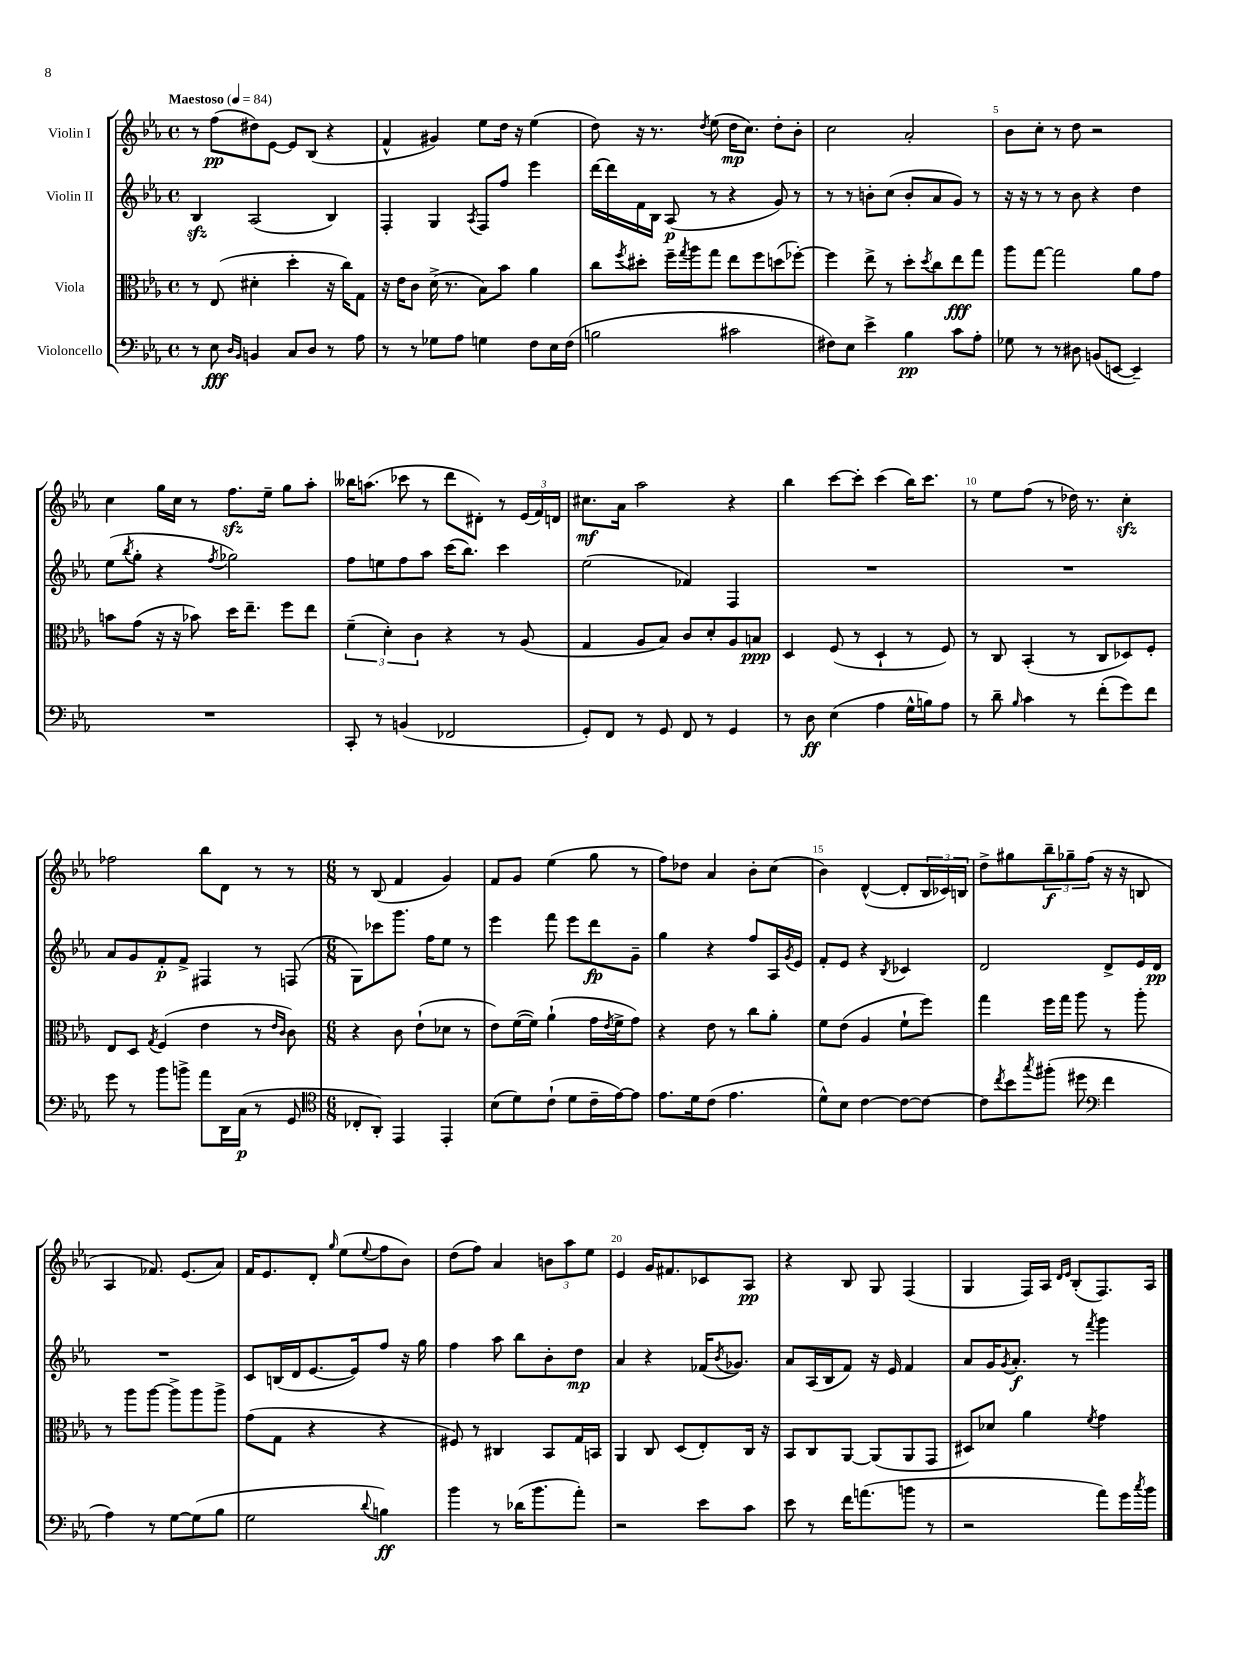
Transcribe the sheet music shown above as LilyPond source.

<<
\new StaffGroup <<
\new Staff = "s0" \with { instrumentName = "Violin I" } {
    \clef treble \key ees \major \defaultTimeSignature \time 4/4 \tempo "Maestoso" 4 = 84
    r8 f''8\pp( dis''8) ees'8~ ees'8 bes8( r4 |
    f'4-^ gis'4) ees''8 d''16 r16 ees''4( |
    d''8) r16 r8. \acciaccatura { d''8 } ees''8( d''16\mp c''8.) d''8-. bes'8-. |
    c''2 aes'2-. |
    bes'8 c''8-. r8 d''8 r2 |
    c''4 g''16 c''16 r8 f''8.\sfz ees''16-- g''8 aes''8-. |
    beses''16 a''8.( ces'''8 r8 d'''8 dis'8-.) r8 \tuplet 3/2 { ees'16( f'16) d'16 } |
    cis''8.\mf aes'16 aes''2 r4 |
    bes''4 c'''8~ c'''8-. c'''4( bes''16) c'''8. |
    r8 ees''8 f''8( r8 des''16) r8. c''4-.\sfz |
    fes''2 bes''8 d'8 r8 r8 |
    \numericTimeSignature \time 6/8 r8 bes8( f'4 g'4) |
    f'8 g'8 ees''4( g''8 r8 |
    f''8) des''8 aes'4 bes'8-. c''8( |
    bes'4) d'4~-^( d'8-. \tuplet 3/2 { bes16 ces'16) b16 } |
    d''8-> gis''8 \tuplet 3/2 { bes''8--\f ges''8-- f''8( } r16 r16 b8 |
    aes4 fes'8.) ees'8.( aes'8) |
    f'16 ees'8. d'8-. \grace { g''16 } ees''8( \appoggiatura { ees''8 } f''8 bes'8) |
    d''8( f''8) aes'4 \tuplet 3/2 { b'8 aes''8 ees''8 } |
    ees'4 g'16 fis'8. ces'8 aes8\pp |
    r4 bes8 g8 f4( |
    g4 f16) aes16 \grace { d'16 ees'16 } bes8-.( f8.) aes16 \bar "|." |
}
\new Staff = "s1" \with { instrumentName = "Violin II" } {
    \clef treble \key ees \major \defaultTimeSignature \time 4/4
    bes4\sfz aes2( bes4) |
    f4-. g4 \acciaccatura { aes8 } f8 f''8 ees'''4 |
    d'''16~ d'''16 f'16 bes16 aes8\p( r8 r4 g'8) r8 |
    r8 r8 b'8-. c''8( b'8-. aes'8 g'8) r8 |
    r16 r16 r8 r8 bes'8 r4 d''4 |
    ees''8( \acciaccatura { bes''8 } g''8-. r4 \acciaccatura { f''8 } ges''2) |
    f''8 e''8 f''8 aes''8 c'''16( bes''8.) c'''4 |
    ees''2( fes'4) f4 |
    R1 |
    R1 |
    aes'8 g'8 f'8-.\p f'8-> fis4 r8 f8( |
    \numericTimeSignature \time 6/8 g8) ces'''8 g'''8. f''16 ees''8 r8 |
    ees'''4 f'''8 ees'''8 d'''8\fp g'8-- |
    g''4 r4 f''8 aes16 \acciaccatura { g'8 } ees'16 |
    f'8-. ees'8 r4 \acciaccatura { bes8 } ces'4 |
    d'2 d'8-> ees'16 d'16\pp |
    R2. |
    c'8 b16( d'16 ees'8.~ ees'16) f''8 r16 g''16 |
    f''4 aes''8 bes''8 bes'8-. d''8\mp |
    aes'4 r4 fes'16( \acciaccatura { bes'8 } ges'8.) |
    aes'8 aes16( bes16 f'8) r16 ees'16 f'4 |
    aes'8 g'16 \acciaccatura { g'8 } aes'8.-.\f r8 \acciaccatura { f'''8 } g'''4 \bar "|." |
}
\new Staff = "s2" \with { instrumentName = "Viola" } {
    \clef alto \key ees \major \defaultTimeSignature \time 4/4
    r8 ees8( dis'4-. d''4-. r16 c''16) g8 |
    r16 ees'16 c'8 d'16->( r8. bes8) bes'8 aes'4 |
    c''8 \acciaccatura { f''8 } dis''8-. f''16-- \acciaccatura { g''8 } aes''16 g''8 ees''8 f''8 d''8( fes''8~-.) |
    fes''4 ees''8-> r8 d''8-. \acciaccatura { d''8 } c''8 ees''8\fff g''8 |
    aes''8 g''8~ g''2 aes'8 g'8 |
    b'8 g'8( r16 r16 bes'8) d''16 ees''8.-- f''8 ees''8 |
    \tuplet 3/2 { f'4--( d'4-.) c'4 } r4 r8 aes8( |
    g4 aes8 bes8) c'8 d'8-. aes8 b8\ppp |
    d4 f8( r8 d4-! r8 f8) |
    r8 c8 bes,4-.( r8 c8 des8) f8-. |
    ees8 d8 \acciaccatura { g8 } f4( ees'4 r8 \grace { ees'16 c'16 } c'8) |
    \numericTimeSignature \time 6/8 r4 c'8 ees'8-!( des'8 r8 |
    ees'8) f'16~( f'16) aes'4-!( g'16 \acciaccatura { ees'8 } f'16-> g'8) |
    r4 ees'8 r8 c''8 aes'8-. |
    f'8 ees'8( aes4 f'8-! f''8) |
    g''4 f''16 g''16 aes''8 r8 aes''8-. |
    r8 aes''8 aes''8~ aes''8-> aes''8 aes''8-> |
    g'8( g8 r4 r4 |
    fis8) r8 cis4 bes,8 g16 b,16 |
    aes,4 c8 d8( ees8-.) c16 r16 |
    bes,8 c8 aes,8~ aes,8( aes,8 g,8 |
    dis8) des'8 aes'4 \acciaccatura { f'8 } g'4 \bar "|." |
}
\new Staff = "s3" \with { instrumentName = "Violoncello" } {
    \clef bass \key ees \major \defaultTimeSignature \time 4/4
    r8 ees8\fff \grace { d16 bes,16 } b,4 c8 d8 r8 aes8 |
    r8 r8 ges8 aes8 g4 f8 ees16 f16( |
    b2 cis'2 |
    fis8) ees8 ees'4-> bes4\pp c'8 aes8-. |
    ges8 r8 r8 dis8 b,8( e,8~ e,4--) |
    R1 |
    c,8-. r8 b,4( fes,2 |
    g,8-.) f,8 r8 g,8 f,8 r8 g,4 |
    r8 d8\ff ees4( aes4 g16-^ b16) aes8 |
    r8 d'8-- \grace { bes16 } c'4 r8 f'8-.( g'8) f'8 |
    g'8 r8 bes'8 b'8-> aes'8 d,16 c16\p( r8 g,8 |
    \numericTimeSignature \time 6/8 \clef tenor ces8-. aes,8-.) ees,4 ees,4-. |
    bes8( d'8) c'8-!( d'8 c'16-- ees'16~) ees'8 |
    ees'8. d'16 c'8( ees'4. |
    d'8-^) bes8 c'4~ c'8~ c'8~ |
    c'8 \acciaccatura { c''8 } bes'8 \acciaccatura { g''8 } fis''8-.( dis''8 \clef bass f'4 |
    aes4) r8 g8~ g8( bes8 |
    g2 \appoggiatura { d'8 } b4\ff) |
    bes'4 r8 des'16( bes'8. aes'8-.) |
    r2 ees'8 c'8 |
    ees'8 r8 f'16 a'8.( b'8 r8 |
    r2 aes'8) g'16 \acciaccatura { c''8 } bes'16 \bar "|." |
}
>>
>>
\layout { \context { \Score \override BarNumber.break-visibility = ##(#f #t #t) barNumberVisibility = #(every-nth-bar-number-visible 5) } }
